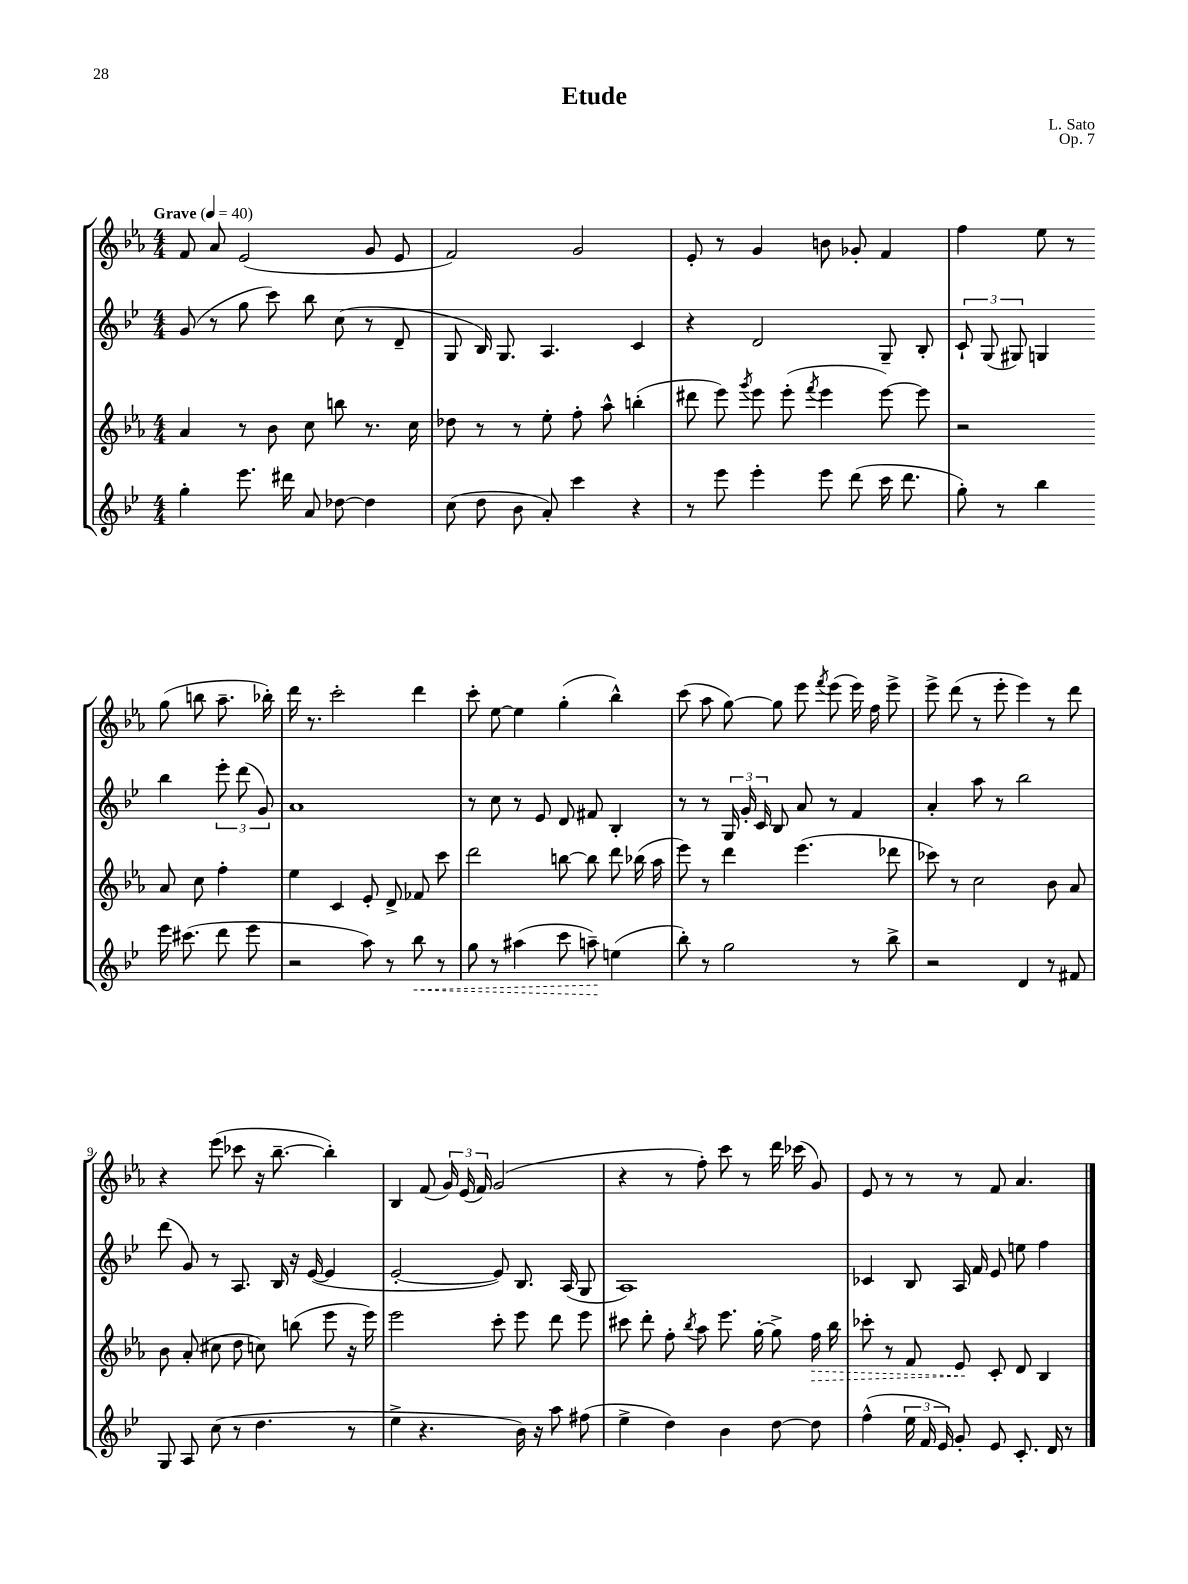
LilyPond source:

\header { title = "Etude" composer = "L. Sato" opus = "Op. 7" }
<<
\new StaffGroup <<
\new Staff = "s0" {
    \clef treble \key ees \major \numericTimeSignature \time 4/4 \tempo "Grave" 4 = 40
    \autoBeamOff f'8 aes'8 ees'2( g'8 ees'8 |
    f'2) g'2 |
    ees'8-. r8 g'4 b'8 ges'8-. f'4 |
    f''4 ees''8 r8 g''8( b''8 aes''8.-- bes''16-.) |
    d'''16 r8. c'''2-. d'''4 |
    c'''8-. ees''8~ ees''4 g''4-.( bes''4-^) |
    c'''8( aes''8 g''8~) g''8 ees'''8 \acciaccatura { f'''8 } ees'''8( ees'''16) f''16 ees'''8-> |
    ees'''8-> d'''8( r8 ees'''8-. ees'''4) r8 d'''8 |
    r4 ees'''8( ces'''8 r16 bes''8.~-- bes''4-.) |
    bes4 f'8( \tuplet 3/2 { g'16) ees'16( f'16) } g'2( |
    r4 r8 f''8-.) c'''8 r8 d'''16 ces'''16( g'8) |
    ees'8 r8 r8 r8 f'8 aes'4. \bar "|." |
}
\new Staff = "s1" {
    \clef treble \key bes \major \numericTimeSignature \time 4/4
    \autoBeamOff g'8( r8 g''8 c'''8) bes''8 c''8( r8 d'8-- |
    g8 bes16) g8. a4. c'4 |
    r4 d'2 g8-- bes8-. |
    \tuplet 3/2 { c'8-! g8( gis8) } g4 bes''4 \tuplet 3/2 { ees'''8-. d'''8( g'8) } |
    a'1 |
    r8 c''8 r8 ees'8 d'8 fis'8 bes4-. |
    r8 r8 \tuplet 3/2 { g16 g'16-. c'16 } bes8 a'8 r8 f'4 |
    a'4-. a''8 r8 bes''2 |
    d'''8( g'8) r8 a8. bes16 r16 ees'16~( ees'4 |
    ees'2~-. ees'8) bes8. a16( g8 |
    a1) |
    ces'4 bes8 a16 f'16 ees'8 e''8 f''4 \bar "|." |
}
\new Staff = "s2" {
    \clef treble \key ees \major \numericTimeSignature \time 4/4
    \autoBeamOff aes'4 r8 bes'8 c''8 b''8 r8. c''16 |
    des''8 r8 r8 ees''8-. f''8-. aes''8-^ b''4-.( |
    dis'''8 ees'''8) \acciaccatura { g'''8 } ees'''8 ees'''8-.( \acciaccatura { f'''8 } ees'''4 ees'''8~) ees'''8 |
    r2 aes'8 c''8 f''4-. |
    ees''4 c'4 ees'8-. d'8-> fes'8 c'''8 |
    d'''2 b''8~ b''8 d'''8 bes''16( aes''16 |
    ees'''8) r8 d'''4 ees'''4.( des'''8 |
    ces'''8) r8 c''2 bes'8 aes'8 |
    bes'8 aes'8-.( cis''8 d''8 c''8) b''8( ees'''8 r16 ees'''16) |
    ees'''2 c'''8-. ees'''8 d'''8 ees'''8 |
    cis'''8 d'''8-. f''8-. \acciaccatura { bes''8 } aes''8 ees'''8. g''16~-. g''8-> \once \override Hairpin.style = #'dashed-line f''16\> bes''16 |
    ces'''8-. r8 f'8 ees'8\! c'8-. d'8 bes4 \bar "|." |
}
\new Staff = "s3" {
    \clef treble \key bes \major \numericTimeSignature \time 4/4
    \autoBeamOff g''4-. ees'''8. dis'''16 a'8 des''8~ des''4 |
    c''8( d''8 bes'8 a'8-.) c'''4 r4 |
    r8 ees'''8 ees'''4-. ees'''8 d'''8( c'''16 d'''8. |
    g''8-.) r8 bes''4 ees'''16 cis'''8.( d'''8 ees'''8 |
    r2 a''8) r8 \once \override Hairpin.style = #'dashed-line bes''8\< r8 |
    g''8 r8 ais''4( c'''8 a''8--\!) e''4( |
    bes''8-.) r8 g''2 r8 bes''8-> |
    r2 d'4 r8 fis'8 |
    g8 a8 c''8( r8 d''4. r8 |
    ees''4-> r4. bes'16) r16 a''8 fis''8( |
    ees''4-> d''4) bes'4 d''8~ d''8 |
    f''4-^( \tuplet 3/2 { ees''16 f'16 ees'16) } g'8-. ees'8 c'8.-. d'16 r8 \bar "|." |
}
>>
>>
